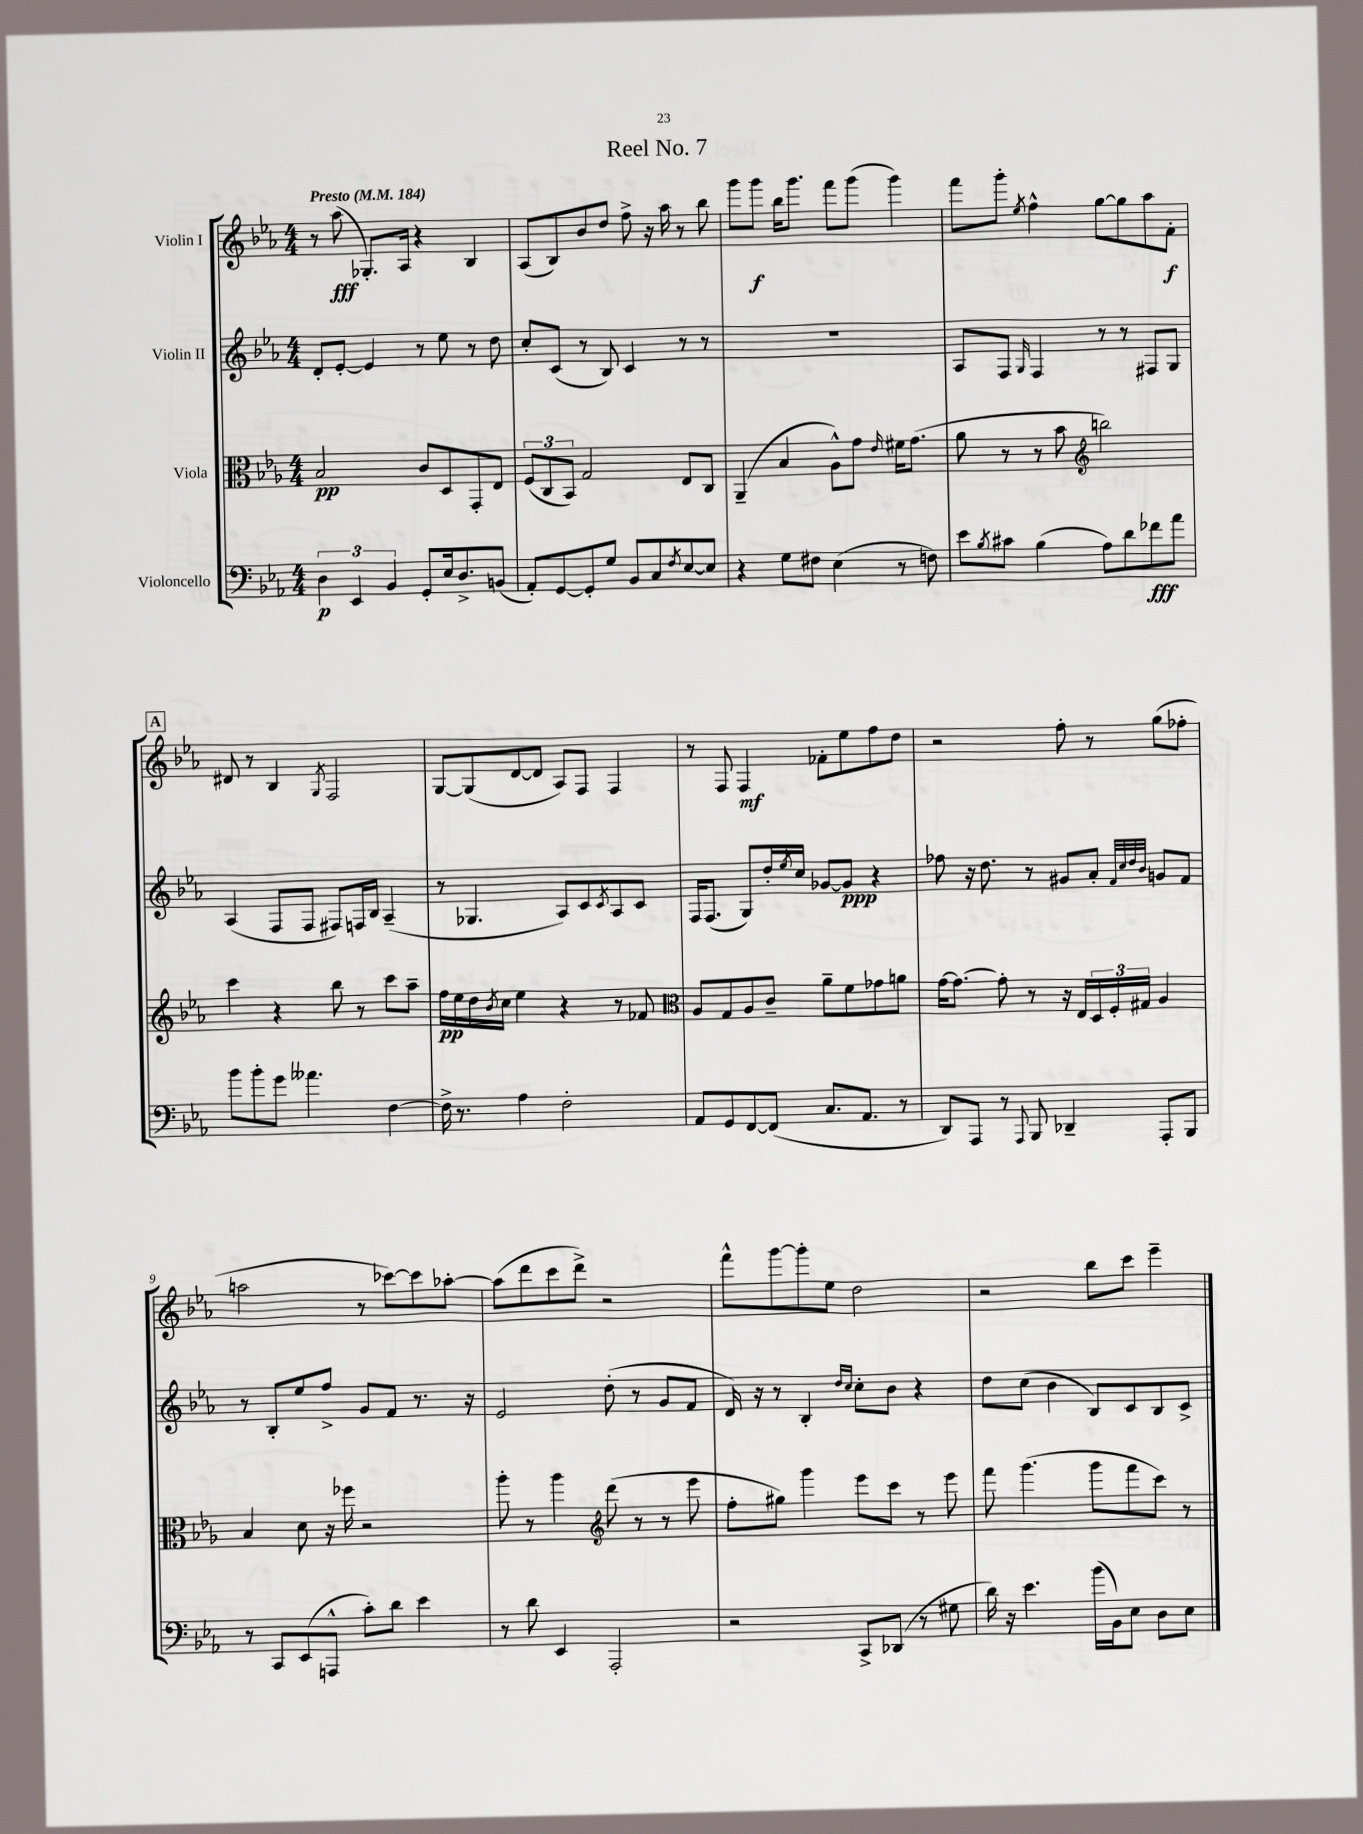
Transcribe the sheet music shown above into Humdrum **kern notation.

**kern	**kern	**kern	**kern
*staff4	*staff3	*staff2	*staff1
*clefF4	*clefC3	*clefG2	*clefG2
*k[b-e-a-]	*k[b-e-a-]	*k[b-e-a-]	*k[b-e-a-]
*M4/4	*M4/4	*M4/4	*M4/4
*MM184	*MM184	*MM184	*MM184
6D	2B-	8d'	8r
.	.	[8e-'	(8aa-
6EE-	.	.	.
.	.	4e-]	8.G-')
6BB-	.	.	.
.	.	.	16A-
8GG'	8c	8r	4r
16E-	8D	8ee-	.
8.D^	.	.	.
.	8GG'	8r	4B-
(8BB	8E-	8dd	.
=	=	=	=
8AA-')	(12F	8cc'	(8A-
.	12C	.	.
[8GG	.	(8c	8B-)
.	12BB-)	.	.
8GG']	2G	8r	8b-
8G	.	8B-)	8dd
8BB-	.	4c	8ff^
8C	.	.	16r
.	.	.	16aa-
8qF	.	.	.
[8E-	8E-	8r	8r
8E-]	8C	8r	8bb-
=	=	=	=
4r	(4AA-~	1r	8ggg
.	.	.	8ggg
8G	4B-	.	16bb-
.	.	.	8.ggg
8F#	.	.	.
(4E-	8A-^^)	.	8fff
.	8g	.	(8ggg
.	16qqe-	.	.
8r	16f#	.	4ggg)
.	(8.g	.	.
8F)	.	.	.
=	=	=	=
8e-	8a-	8A-	8fff
8qB-	.	.	.
8c#	8r	8F	8ggg'
.	.	16qqG	8qee-
(4B-	8r	4F	4ff^^
.	8b-	.	.
*	*clefG2	*	*
8A-)	2bb)	8r	[8gg
8d	.	8r	8gg]
8f-	.	8F#	8aa-
8a-	.	8G	8f'
=	=	=	=
8b-	4ccc	(4A-	8d#
8b-'	.	.	8r
8g	4r	8F	4B-
4.a--	.	8F	.
.	.	.	8qG
.	8bb-	8F#)	2F
.	8r	16F	.
.	.	16B-	.
[4F	8ccc	(4A-~	.
.	8aa-~	.	.
=	=	=	=
16F^]	16ff	8r	[8G
8.r	16ee-	.	.
.	16dd	4.G-	(8G]
.	8qb-	.	.
.	16cc	.	.
4A-	4ee-	.	[8d
.	.	.	8d]
2F'	4r	8A-)	8A-)
.	.	8c	8F
.	.	8qc	.
.	8r	8A-	4F
.	8f-	8c	.
=	=	=	=
*	*clefC3	*	*
8AA-	8A-	16F	8r
.	.	(8.F	.
8GG	8G	.	8F
[8FF	8A-	8G)	4F
(8FF]	8c~	16dd'	.
.	.	8qee-	.
.	.	16cc	.
8.C	8a-~	[8g-	8f-'
.	8f	8g-]	8ee-
8.AA-	.	.	.
.	8g-	4r	8ff
8r	8a	.	8dd
=	=	=	=
8DD)	[16g	8ff-	2r
.	8.g_	.	.
8AAA-	.	16r	.
.	.	8.dd	.
8r	8g']	.	.
8qqAAA-	.	.	.
8BBB-	8r	8r	.
4DD-~	16r	8g#	8ff'
.	16E-	.	.
.	24D	8a-'	8r
.	24F'	.	.
.	24G#	.	.
.	.	32qqf	.
.	.	32qqcc	.
.	.	32qqdd	.
.	.	32qqb-	.
8AAA-'	4A-	8g	(8gg
8BBB-	.	8f	8ff-'
=	=	=	=
8r	4B-	8r	2aa
8CC	.	8B-'	.
(8EE-	8d	8ee-	.
8AAA^^	16r	8ff^	.
.	16ff-	.	.
8c')	2r	8g	8r
8d	.	8f	[8ccc-)
4e-	.	8.r	8ccc-]
.	.	.	[8aa-'
.	.	16r	.
=	=	=	=
8r	8aa-'	2e-	(8aa-]
8d	8r	.	8ddd
4EE-	4aa-	.	8ccc
.	.	.	8ddd^)
*	*clefG2	*	*
2AAA-'	(8ddd	(8dd'	2r
.	8r	8r	.
.	8r	8g	.
.	8eee-	8f	.
=	=	=	=
2r	8ff'	16d)	8fff^^
.	.	16r	.
.	8gg#)	8r	[8ggg
.	4ggg	4B-'	8ggg']
.	.	.	8ee-
.	.	16qqdd	.
.	.	16qqcc	.
8CC^	8eee-	8cc'	2dd
(8DD-	8ccc	8b-	.
8r	8r	4r	.
8G#	8eee-	.	.
=	=	=	=
16d)	8fff	8dd	2r
16r	.	.	.
4.e-	(4.ggg	(8cc	.
.	.	4b-	.
(16b-	8ggg	8B-)	8bb-
16BB-)	.	.	.
8E-	8fff	8c	8ccc
8D	8ccc)	8B-	4eee-~
8E-	8r	8c^	.
==	==	==	==
*-	*-	*-	*-
